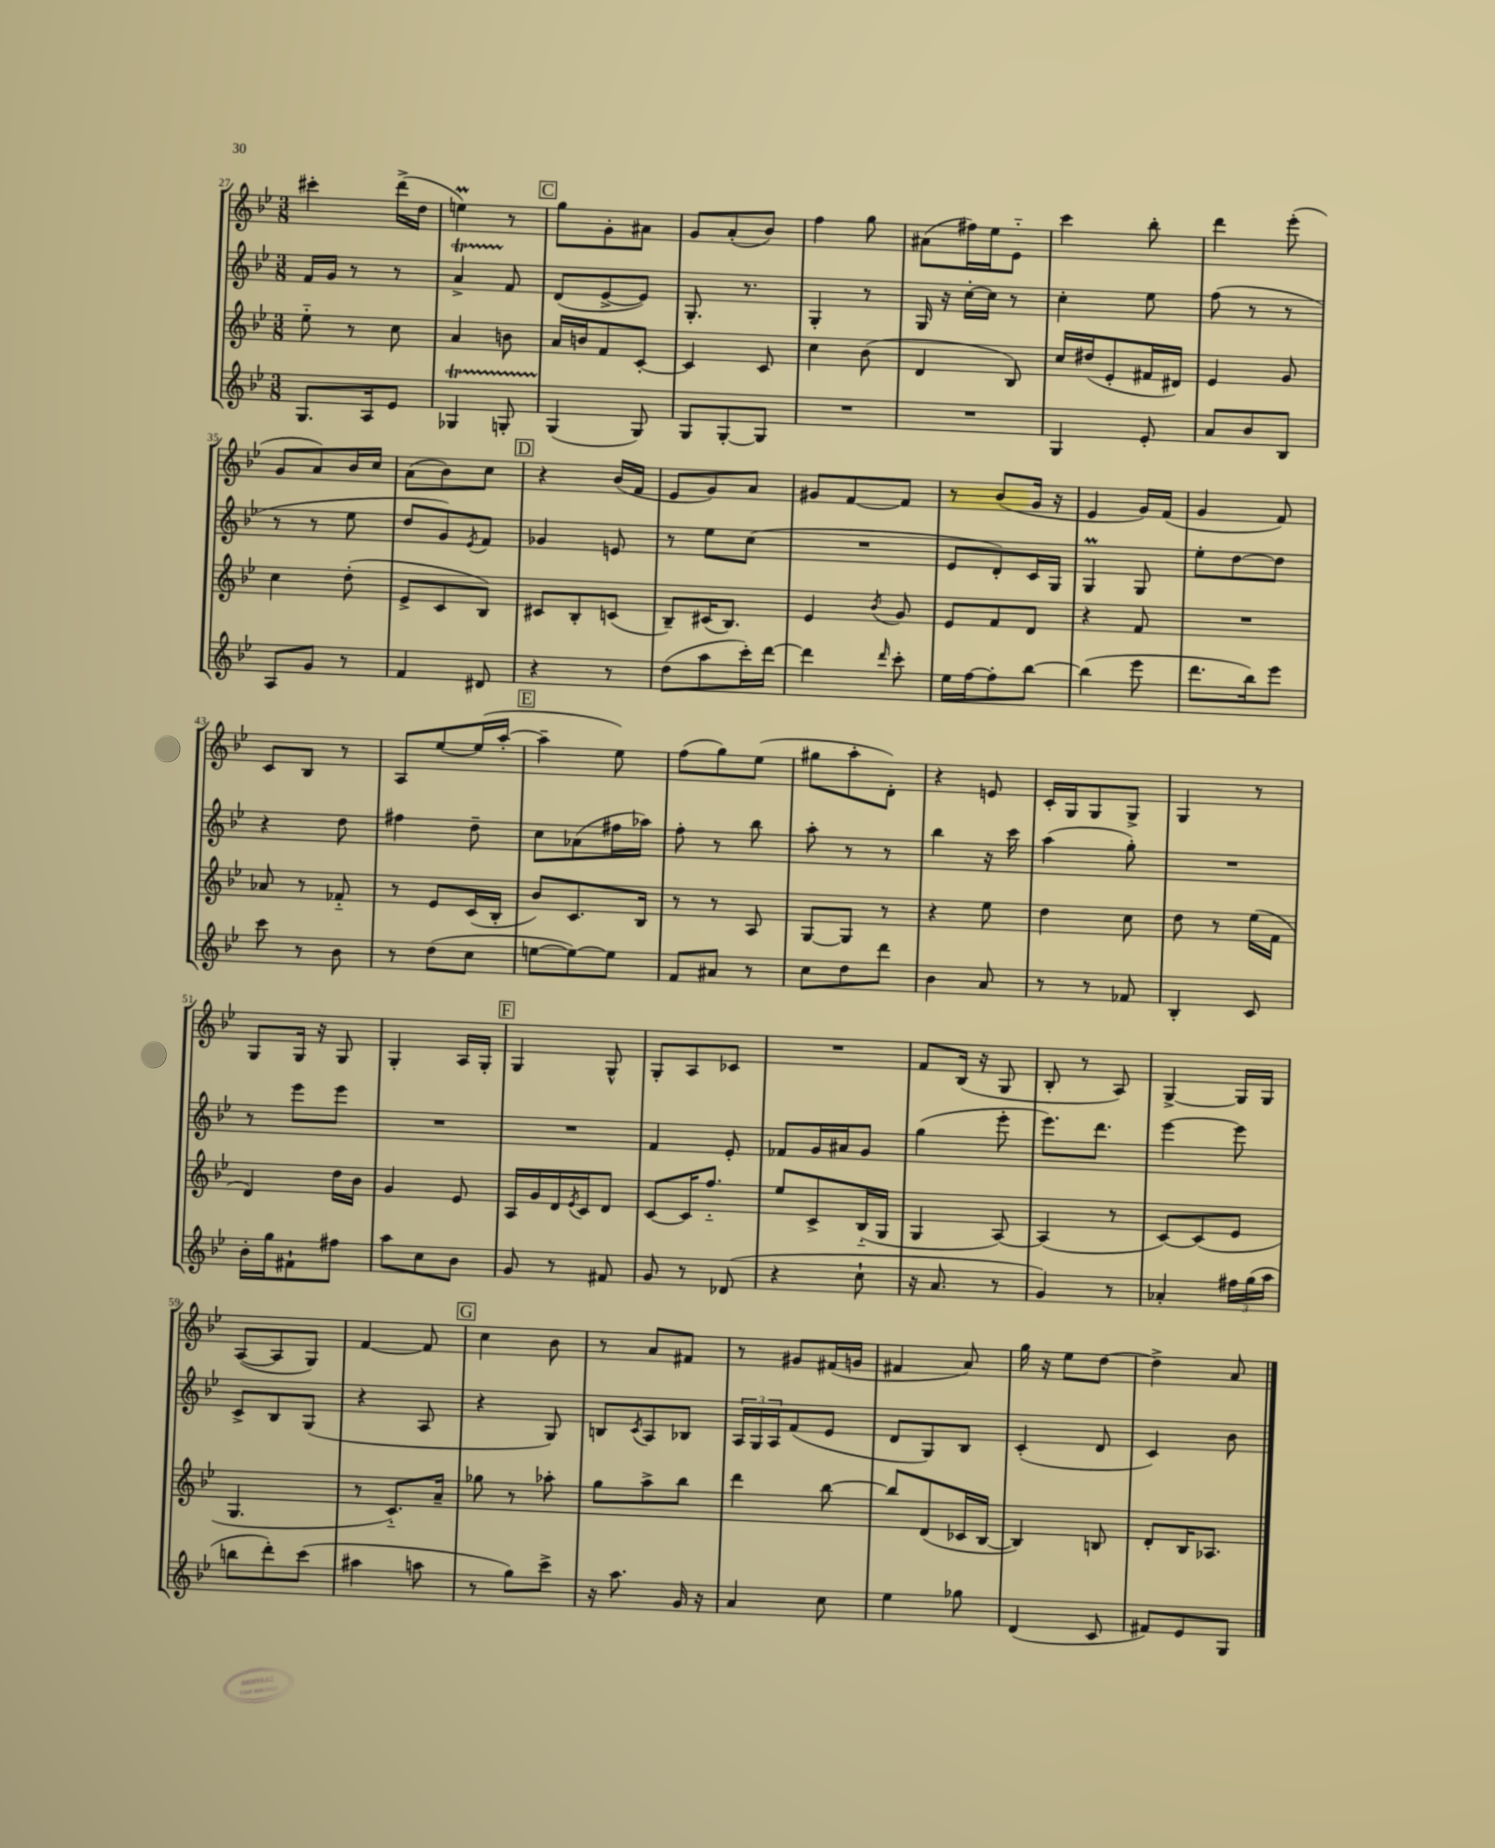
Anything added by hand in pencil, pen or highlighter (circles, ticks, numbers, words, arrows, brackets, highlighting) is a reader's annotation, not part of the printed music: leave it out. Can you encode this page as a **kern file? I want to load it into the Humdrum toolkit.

**kern	**kern	**kern	**kern
*staff4	*staff3	*staff2	*staff1
*clefG2	*clefG2	*clefG2	*clefG2
*k[b-e-]	*k[b-e-]	*k[b-e-]	*k[b-e-]
*M3/8	*M3/8	*M3/8	*M3/8
8.G	8ee-'~	16f	4ccc#'
.	.	16g	.
.	8r	8r	.
16A	.	.	.
8e-	8cc	8r	(16ddd^
.	.	.	16dd
=	=	=	=
4G-	4a	4a^	4ee)
8G'	8b	8f	8r
=	=	=	=
(4G	16a	(8d	8gg
.	16b	.	.
.	8f	[8e-^	8g'
8G)	[8c'	8e-])	8a#
=	=	=	=
8G	4c]	8.G'	8g
[8G'	.	.	(8a'
.	.	8.r	.
8G]	8c	.	8b-)
=	=	=	=
4.r	4cc	4G'	4ff
.	(8b-	8r	8gg
=	=	=	=
4.r	4d	16G	(8a#
.	.	16r	.
.	.	[16cc'	16ff#)
.	.	16cc]	16ee-
.	8B-)	8r	8e-'~
=	=	=	=
4G	16cc	4cc'	4ccc
.	(16dd#	.	.
.	8e-'	.	.
8e-'	16f#	8ee-	8bb-'
.	16d#)	.	.
=	=	=	=
8a	4e-	(8ff	4ddd
8b-	.	8r	.
8B-	8g	8r	(8eee-'
=	=	=	=
8A	4cc	8r	8g
8g	.	8r	8a)
8r	(8dd'	8ee-	16b-
.	.	.	16cc
=	=	=	=
4f	8e-^	8dd	(8a
.	8c	8g)	8b-)
.	.	8qe-	.
8d#	8B-)	8f	8cc
=	=	=	=
4r	8c#	4g-	4r
.	8B-'	.	.
8r	(8c	8e	(16b-
.	.	.	16f
=	=	=	=
(8dd	8B-~)	8r	8e-
8aa	(16c#	8ee-	8g)
.	8.B-)	.	.
16ccc')	.	(8cc	8a
[16ddd	.	.	.
=	=	=	=
4ddd]	4e-	4.r	8g#
.	.	.	[8f
16qqddd	8qb-	.	.
8ccc'	8g	.	8f]
=	=	=	=
16ee-	8e-	8e-	8r
[16ff	.	.	.
8ff']	8f	8d')	(8b-
[8bb-	8d	16c	16g
.	.	16G	16r
=	=	=	=
(4bb-]	4r	4G	4e-
8eee-	8f	8G	16g)
.	.	.	(16f
=	=	=	=
8.ddd	4.r	8ee-'	4g
.	.	[8dd	.
16bb-)	.	.	.
8eee-	.	8dd]	8f)
=	=	=	=
8ccc	8a-	4r	8c
8r	8r	.	8B-
8b-	8f-'~	8dd	8r
=	=	=	=
8r	8r	4ff#	8A
(8dd	8e-	.	[8ee-
8cc	(16c	8dd~	(16ee-]
.	16B-'	.	[16aa'
=	=	=	=
[8ee	8b-)	8cc	4aa~]
8ee_)	8.c	(8a-	.
8ee]	.	16ff#	8ee-)
.	16B-	16aa-)	.
=	=	=	=
8f	8r	8ff'	(8ff
8a#	8r	8r	8gg)
8r	8A	8bb-	(8ee-
=	=	=	=
8cc	[8G	8aa'	8gg#
8dd	8G]	8r	8aa'
8ddd	8r	8r	8d')
=	=	=	=
4b-	4r	4bb-	4r
8a	8ee-	16r	8e
.	.	16ccc	.
=	=	=	=
8r	4dd	(4aa	16c'
.	.	.	16G
8r	.	.	8G
8f-	8cc	8gg')	8G^
=	=	=	=
4B-'	8dd	4.r	4G
.	8r	.	.
8c	(16ee-	.	8r
.	16f	.	.
=	=	=	=
16b-'	4d)	8r	8G
16gg	.	.	.
8f#`	.	8eee-	16G
.	.	.	16r
8ff#	16dd	8eee-	8G
.	16b-	.	.
=	=	=	=
8aa	4g	4.r	4G'
8cc	.	.	.
8b-	8e-	.	16A
.	.	.	16G'
=	=	=	=
8g	16A	4.r	4G
.	16g	.	.
8r	16d	.	.
.	8qe-	.	.
.	16c	.	.
8f#	8d	.	8G^^
=	=	=	=
8g	[8c	4f	8G'
8r	16c]	.	8A
.	8.ff'~	.	.
(8d-	.	8e-'	8c-
=	=	=	=
4r	8ee-	8f-	4.r
.	8c^	16g	.
.	.	16a#	.
8cc`	(16B-'~	8g	.
.	16G	.	.
=	=	=	=
16r	4G	(4gg	8f
8.a	.	.	.
.	.	.	(16B-
.	.	.	16r
8r	[8A)	8eee-'	8G
=	=	=	=
4g)	(4A]	8.eee-)	8B-'
.	.	.	8r
.	.	8.ddd	.
8r	8r	.	8A)
=	=	=	=
4a-'	[8c)	[4eee-	[4G^
.	(8c]	.	.
24ff#	8e-	8eee-]	16G]
(24gg	.	.	.
.	.	.	16G
24aa	.	.	.
=	=	=	=
8bb	4.G	8c^	([8A
8ddd')	.	8B-	8A]
(8ccc	.	(8G	8G)
=	=	=	=
4aa#	8r	4r	[4f
.	8.c'~)	.	.
8aa	.	8A	8f]
.	16a~	.	.
=	=	=	=
8r	8gg-	4r	4cc
8gg)	8r	.	.
8ccc^	8aa-'	8G)	8b-
=	=	=	=
16r	8gg	8B	8r
8.aa	.	.	.
.	.	8qc	.
.	8aa^	8A	8a
16g	8bb-	8B-	8f#
16r	.	.	.
=	=	=	=
4a	4ddd	24A	8r
.	.	24G	.
.	.	24A	.
.	.	(8f	8g#
8cc	[8bb-	8e-	(16f#
.	.	.	16g
=	=	=	=
4ee-	8bb-]	8d	4f#
.	(8d	8G)	.
8gg-	16c-	8B-	8a)
.	[16B-	.	.
=	=	=	=
(4d	4B-])	(4c'	16gg
.	.	.	16r
.	.	.	8ee-
8c	8B	8d	[8dd
=	=	=	=
8f#)	8d'	4c)	4dd^]
8e-	16B-	.	.
.	8.A-	.	.
8G	.	8b-	8a
==	==	==	==
*-	*-	*-	*-
